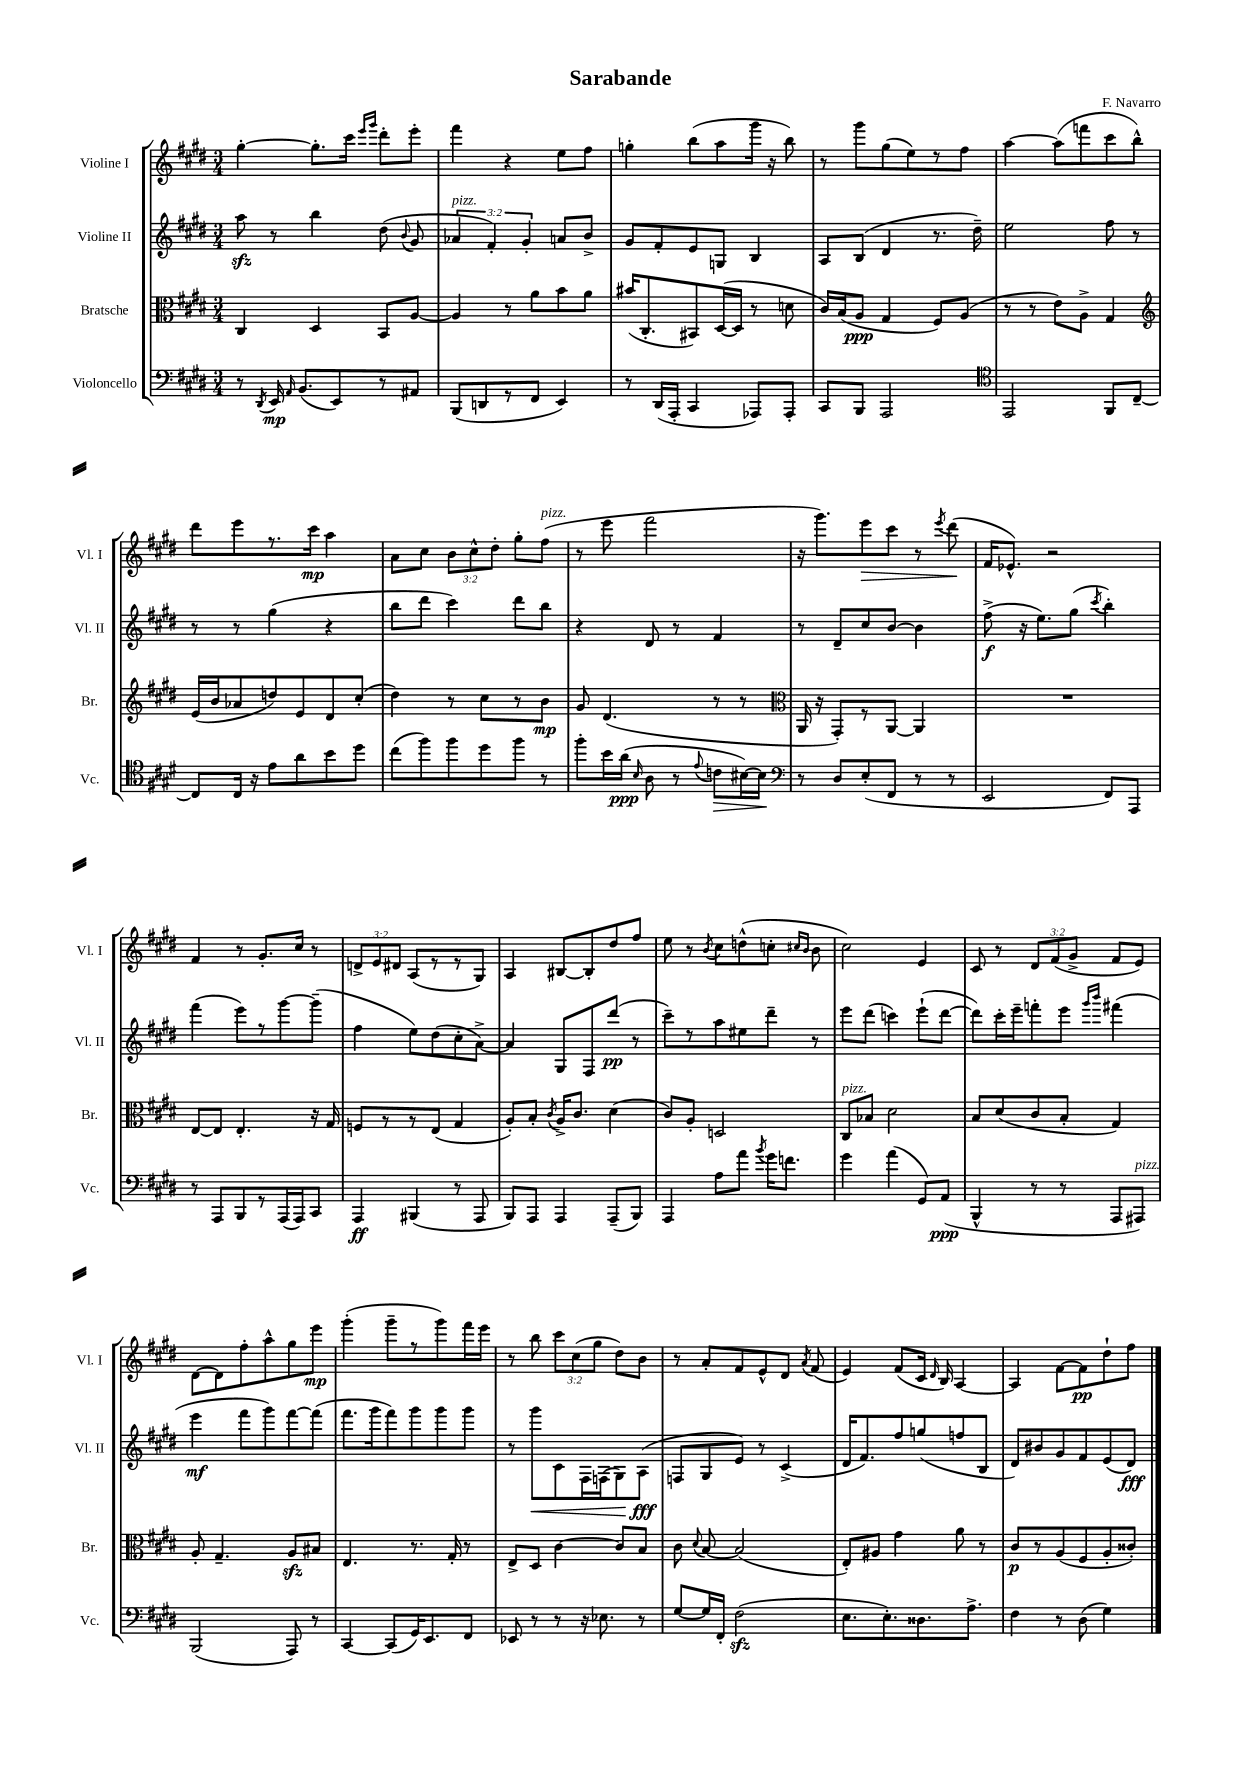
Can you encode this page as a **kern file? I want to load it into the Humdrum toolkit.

**kern	**dynam	**kern	**dynam	**kern	**dynam	**kern	**dynam
*part4	*part4	*part3	*part3	*part2	*part2	*part1	*part1
*staff4	*staff4	*staff3	*staff3	*staff2	*staff2	*staff1	*staff1
*I"Violoncello	*	*I"Bratsche	*	*I"Violine II	*	*I"Violine I	*
*I'Vc.	*	*I'Br.	*	*I'Vl. II	*	*I'Vl. I	*
*clefF4	*	*clefC3	*	*clefG2	*	*clefG2	*
*k[f#c#g#d#]	*	*k[f#c#g#d#]	*	*k[f#c#g#d#]	*	*k[f#c#g#d#]	*
*M3/4	*	*M3/4	*	*M3/4	*	*M3/4	*
=1	=1	=1	=1	=1	=1	=1	=1
8r	.	4C#/	.	8aazz\	.	[4gg#'\	.
8qDD#/	.	.	.	.	.	.	.
16EE/	mp	.	.	8r	.	.	.
16qqAA/	.	.	.	.	.	.	.
(8.BB/L	.	.	.	.	.	.	.
.	.	4D#/	.	4bb\	.	8.gg#'\L]	.
8EE/)	.	.	.	.	.	.	.
.	.	.	.	.	.	16ccc#\Jk	.
.	.	.	.	.	.	16qqeee/LL	.
.	.	.	.	.	.	16qqggg#/JJ	.
8r	.	8BB/L	.	(8dd#\	.	8ddd#'\L	.
.	.	.	.	8qqb/	.	.	.
8AA#X/J	.	[8A/J	.	8g#/	.	8eee'\J	.
=2	=2	=2	=2	=2	=2	=2	=2
!	!	!	!	!LO:TX:a:i:t=pizz.	!	!	!
(8BBB/L	.	4A/]	.	6a-X/	.	4fff#\	.
8DDn/	.	.	.	.	.	.	.
.	.	.	.	6f#'/)	.	.	.
8r	.	8r	.	.	.	4r	.
.	.	.	.	6g#'/	.	.	.
8FF#/J	.	8a\L	.	.	.	.	.
4EE/)	.	8b\	.	8an/L	.	8ee\L	.
.	.	8a\J	.	8b^/J	.	8ff#\J	.
=3	=3	=3	=3	=3	=3	=3	=3
8r	.	(16b#X/KL	.	8g#/L	.	4ggn'\	.
.	.	8.C#'/	.	.	.	.	.
(16DD#/LL	.	.	.	8f#'/	.	.	.
16AAA'/JJ	.	.	.	.	.	.	.
4CC#/	.	8BB#X/)	.	8e/	.	(8bb\L	.
.	.	([16D#/L	.	8Gn/J	.	8aa\	.
.	.	16D#/JJ]	.	.	.	.	.
8AAA-X/L)	.	8r	.	4B/	.	16ggg#\Jk	.
.	.	.	.	.	.	16r	.
8AAA-'/J	.	8dn\	.	.	.	8bb\)	.
=4	=4	=4	=4	=4	=4	=4	=4
8CC#/L	.	16c#/LL)	.	8A/L	.	8r	.
.	.	(16B/J	.	.	.	.	.
8BBB/J	.	8A/J	ppp	(8B/J	.	8ggg#\L	.
2AAA/	.	4G#/	.	4d#/	.	(8gg#\	.
.	.	.	.	.	.	8ee\)	.
.	.	8F#/L)	.	8.r	.	8r	.
.	.	(8A/J	.	.	.	8ff#\J	.
.	.	.	.	16dd#~\)	.	.	.
=5	=5	=5	=5	=5	=5	=5	=5
*clefC4	*	*	*	*	*	*	*
2EE/	.	8r	.	2ee\	.	[4aa\	.
.	.	8r	.	.	.	.	.
.	.	8e\L)	.	.	.	(8aa\L]	.
.	.	8A^\J	.	.	.	8fffn\	.
8FF#/L	.	4G#/	.	8ff#\	.	8ccc#\	.
[8C#~/J	.	.	.	8r	.	8bb^^\J)	.
!!LO:LB:g=z
=6	=6	=6	=6	=6	=6	=6	=6
*	*	*clefG2	*	*	*	*	*
8C#/L]	.	(16e/LL	.	8r	.	8ddd#\L	.
.	.	16b/J	.	.	.	.	.
16C#/Jk	.	8a-X/	.	8r	.	8eee\	.
16r	.	.	.	.	.	.	.
8e\L	.	8ddn/)	.	(4gg#\	.	8.r	.
8a\	.	8e/	.	.	.	.	.
.	.	.	.	.	.	16ccc#\Jk	mp
8b\	.	8d#/	.	4r	.	4aa\	.
8dd#\J	.	(8cc#'/J	.	.	.	.	.
=7	=7	=7	=7	=7	=7	=7	=7
(8cc#\L	.	4dd#\)	.	8bb\L	.	8a\L	.
8ff#\)	.	.	.	8ddd#\J	.	8cc#\J	.
8ff#\	.	8r	.	4ccc#\)	.	12b\L	.
.	.	.	.	.	.	12cc#^^\	.
8dd#\	.	8cc#\L	.	.	.	.	.
.	.	.	.	.	.	12dd#'\J	.
8ff#\J	.	8r	.	8ddd#\L	.	8gg#'\L	.
!	!	!	!	!	!	!LO:TX:a:i:t=pizz.	!
8r	.	8b\J	mp	8bb\J	.	(8ff#\J	.
=8	=8	=8	=8	=8	=8	=8	=8
8ff#'\L	.	8g#/	.	4r	.	8r	.
16b\L	.	(4.d#/	.	.	.	8eee\	.
(16a\JJ	ppp	.	.	.	.	.	.
16qqB/	.	.	.	.	.	.	.
8A\	.	.	.	8d#/	.	2fff#\	.
8r	.	.	.	8r	.	.	.
8qqe/	.	.	.	.	.	.	.
!	!LO:HP:b	!	!	!	!	!	!
8cn\L	>	8r	.	4f#/	.	.	.
[16B#X\L)	.	8r	.	.	.	.	.
16B#\JJ]	.	.	.	.	.	.	.
.	]	.	.	.	.	.	.
=9	=9	=9	=9	=9	=9	=9	=9
*clefF4	*	*clefC3	*	*	*	*	*
8r	.	16AA/	.	8r	.	16r	.
.	.	16r	.	.	.	8.ggg#\L)	.
8D#/L	.	8GG#'/L)	.	8d#~/L	.	.	.
!	!	!	!	!	!	!	!LO:HP:b
(8E'/	.	8r	.	8cc#/	.	8eee\	>
8FF#/J	.	[8AA/J	.	[8b/J	.	8ccc#\J	.
8r	.	4AA/]	.	4b\]	.	8r	.
.	.	.	.	.	.	8qeee/	.
8r	.	.	.	.	.	(8ddd#\	.
.	.	.	.	.	.	.	]
=10	=10	=10	=10	=10	=10	=10	=10
2EE/	.	2.r	.	(8ff#^\	f	16f#/KL	.
.	.	.	.	.	.	8.e-X^^/J)	.
.	.	.	.	16r	.	.	.
.	.	.	.	8.ee\L)	.	.	.
.	.	.	.	.	.	2r	.
.	.	.	.	(8gg#\J	.	.	.
.	.	.	.	8qccc#/	.	.	.
8FF#/L)	.	.	.	4bb'\)	.	.	.
8AAA/J	.	.	.	.	.	.	.
!!LO:LB:g=z
=11	=11	=11	=11	=11	=11	=11	=11
8r	.	[8E/L	.	(4fff#\	.	4f#/	.
8AAA/L	.	8E/J]	.	.	.	.	.
8BBB/	.	4.E'/	.	8eee\L)	.	8r	.
8r	.	.	.	8r	.	8.g#'/L	.
(16AAA/L	.	.	.	[8ggg#\	.	.	.
16AAA/J)	.	.	.	.	.	16cc#/Jk	.
8CC#/J	.	16r	.	(8ggg#~\J]	.	8r	.
.	.	16G#/	.	.	.	.	.
=12	=12	=12	=12	=12	=12	=12	=12
4AAA/	ff	8Fn/L	.	4ff#\	.	12dn^/L	.
.	.	.	.	.	.	12e/	.
.	.	8r	.	.	.	.	.
.	.	.	.	.	.	12d#X/J	.
(4BBB#X/	.	8r	.	8ee\L)	.	(8A/L	.
.	.	(8E/J	.	(8dd#\	.	8r	.
8r	.	4G#/	.	8cc#'\	.	8r	.
8AAA/	.	.	.	[8a^\J)	.	8G#/J)	.
=13	=13	=13	=13	=13	=13	=13	=13
8BBB/L)	.	8A'/L)	.	4a/]	.	4A/	.
8AAA/J	.	8B'/J	.	.	.	.	.
.	.	8qc#/	.	.	.	.	.
4AAA/	.	16A^/KL	.	8G#/L	.	[8B#X/L	.
.	.	8.c#/J	.	.	.	.	.
.	.	.	.	8F#/	.	8B#'/]	.
(8AAA~/L	.	(4d#\	.	(8ddd#/J	pp	8dd#/	.
8BBB/J)	.	.	.	8r	.	8ff#/J	.
=14	=14	=14	=14	=14	=14	=14	=14
4AAA/	.	8c#/L)	.	8ccc#~\L)	.	8ee\	.
.	.	8A'/J	.	8r	.	8r	.
.	.	.	.	.	.	8qb/	.
8A\L	.	2Dn/	.	8aa\	.	8cc#\L	.
8a\J	.	.	.	8ee#X\	.	(8ddn^^\	.
8qb/	.	.	.	.	.	.	.
16g#\KL	.	.	.	8ddd#~\J	.	8ccn'\J	.
8.fn\J	.	.	.	.	.	.	.
.	.	.	.	.	.	16qqcc#X/LL	.
.	.	.	.	.	.	16qqb/JJ	.
.	.	.	.	8r	.	8b\	.
=15	=15	=15	=15	=15	=15	=15	=15
!	!	!LO:TX:a:i:t=pizz.	!	!	!	!	!
4g#\	.	8C#/L	.	8eee\L	.	2cc#\)	.
.	.	8B-X/J	.	(8ddd#\J	.	.	.
(4a\	.	2d#\	.	4cccn\)	.	.	.
8GG#/L)	.	.	.	(8eee`\L	.	4e/	.
(8AA/J	ppp	.	.	[8ddd#\J	.	.	.
=16	=16	=16	=16	=16	=16	=16	=16
4BBB^^/	.	8B/L	.	8ddd#\L])	.	8c#/	.
.	.	(8d#/	.	16ccc#'\L	.	8r	.
.	.	.	.	16eee~\J	.	.	.
8r	.	8c#/	.	8fffn'\	.	12d#/L	.
.	.	.	.	.	.	(12f#/	.
8r	.	8B'/J	.	8eee\J	.	.	.
.	.	.	.	.	.	12g#^/J	.
.	.	.	.	16qqggg#/LL	.	.	.
.	.	.	.	16qqbbb/JJ	.	.	.
8AAA/L	.	4G#/)	.	(4fff#X\	.	8f#/L	.
!LO:TX:a:i:t=pizz.	!	!	!	!	!	!	!
8AAA#X/J)	.	.	.	.	.	8e/J)	.
!!LO:LB:g=z
=17	=17	=17	=17	=17	=17	=17	=17
(2BBB/	.	8A'/	.	4eee\	mf	[8d#\L	.
.	.	4.G#~/	.	.	.	8d#\]	.
.	.	.	.	8fff#\L	.	8ff#'\	.
.	.	.	.	8ggg#\)	.	8aa^^\	.
8AAA/)	.	8Azz/L	.	[8fff#\	.	8gg#\	.
8r	.	8B#X/J	.	(8fff#\J]	.	8eee\J	mp
=18	=18	=18	=18	=18	=18	=18	=18
[4CC#/	.	4.E/	.	8.fff#\L	.	(4ggg#'\	.
.	.	.	.	16ggg#\k	.	.	.
(8CC#/L]	.	.	.	8fff#\)	.	8ggg#~\L	.
16GG#/K)	.	8.r	.	8ggg#\	.	8r	.
8.EE/	.	.	.	.	.	.	.
.	.	.	.	8ggg#\	.	8ggg#\)	.
.	.	16G#'/	.	.	.	.	.
8FF#/J	.	8r	.	8ggg#\J	.	16fff#\L	.
.	.	.	.	.	.	16eee\JJ	.
=19	=19	=19	=19	=19	=19	=19	=19
8EE-X/	.	8E^/L	.	8r	.	8r	.
!	!	!	!	!	!LO:HP:b	!	!
8r	.	8D#/J	.	8ggg#\L	<	8bb\	.
8r	.	[4c#\	.	8c#\	.	12ccc#\L	.
.	.	.	.	.	.	(12cc#\	.
16r	.	.	.	16F#\L	.	.	.
.	.	.	.	.	.	12gg#\J	.
8.E-X\	.	.	.	(16Fn\J	.	.	.
.	.	8c#/L]	.	8G#\)	.	8dd#\L)	.
8r	.	8B/J	.	(8A\J	fff	8b\J	.
.	.	.	.	.	[	.	.
=20	=20	=20	=20	=20	=20	=20	=20
[8G#/L	.	8c#\	.	8Fn/L	.	8r	.
.	.	8qqd#/	.	.	.	.	.
16G#/L]	.	[8B/	.	8G#/	.	8a'/L	.
16FF#'/JJ	.	.	.	.	.	.	.
(2F#zz\	.	(2B/]	.	8e/J)	.	8f#/	.
.	.	.	.	8r	.	8e^^/	.
.	.	.	.	(4c#^/	.	8d#/J	.
.	.	.	.	.	.	8qa/	.
.	.	.	.	.	.	(8f#/	.
=21	=21	=21	=21	=21	=21	=21	=21
8.E\L	.	8E'/L)	.	16d#/KL	.	4e/)	.
.	.	.	.	8.f#/)	.	.	.
.	.	8A#X/J	.	.	.	.	.
8.E'\)	.	.	.	.	.	.	.
.	.	4g#\	.	8ff#/	.	(8f#/L	.
8.D##X\	.	.	.	(8ggn/	.	16c#/Jk	.
.	.	.	.	.	.	16qqd#/	.
.	.	.	.	.	.	16B/)	.
.	.	8a\	.	8ffn/	.	[4A/	.
8.A^\J	.	.	.	.	.	.	.
.	.	8r	.	8B/J	.	.	.
=22	=22	=22	=22	=22	=22	=22	=22
4F#\	.	8c#/L	p	8d#/L)	.	4A/]	.
.	.	8r	.	8b#X/	.	.	.
8r	.	(8A/	.	8g#/	.	[8f#\L	.
(8D#\	.	8F#/	.	8f#/	.	8f#\]	pp
4G#\)	.	8A'/	.	(8e/	.	8dd#`\	.
.	.	8c##X'/J)	.	8d#/J)	fff	8ff#\J	.
==	==	==	==	==	==	==	==
*-	*-	*-	*-	*-	*-	*-	*-
